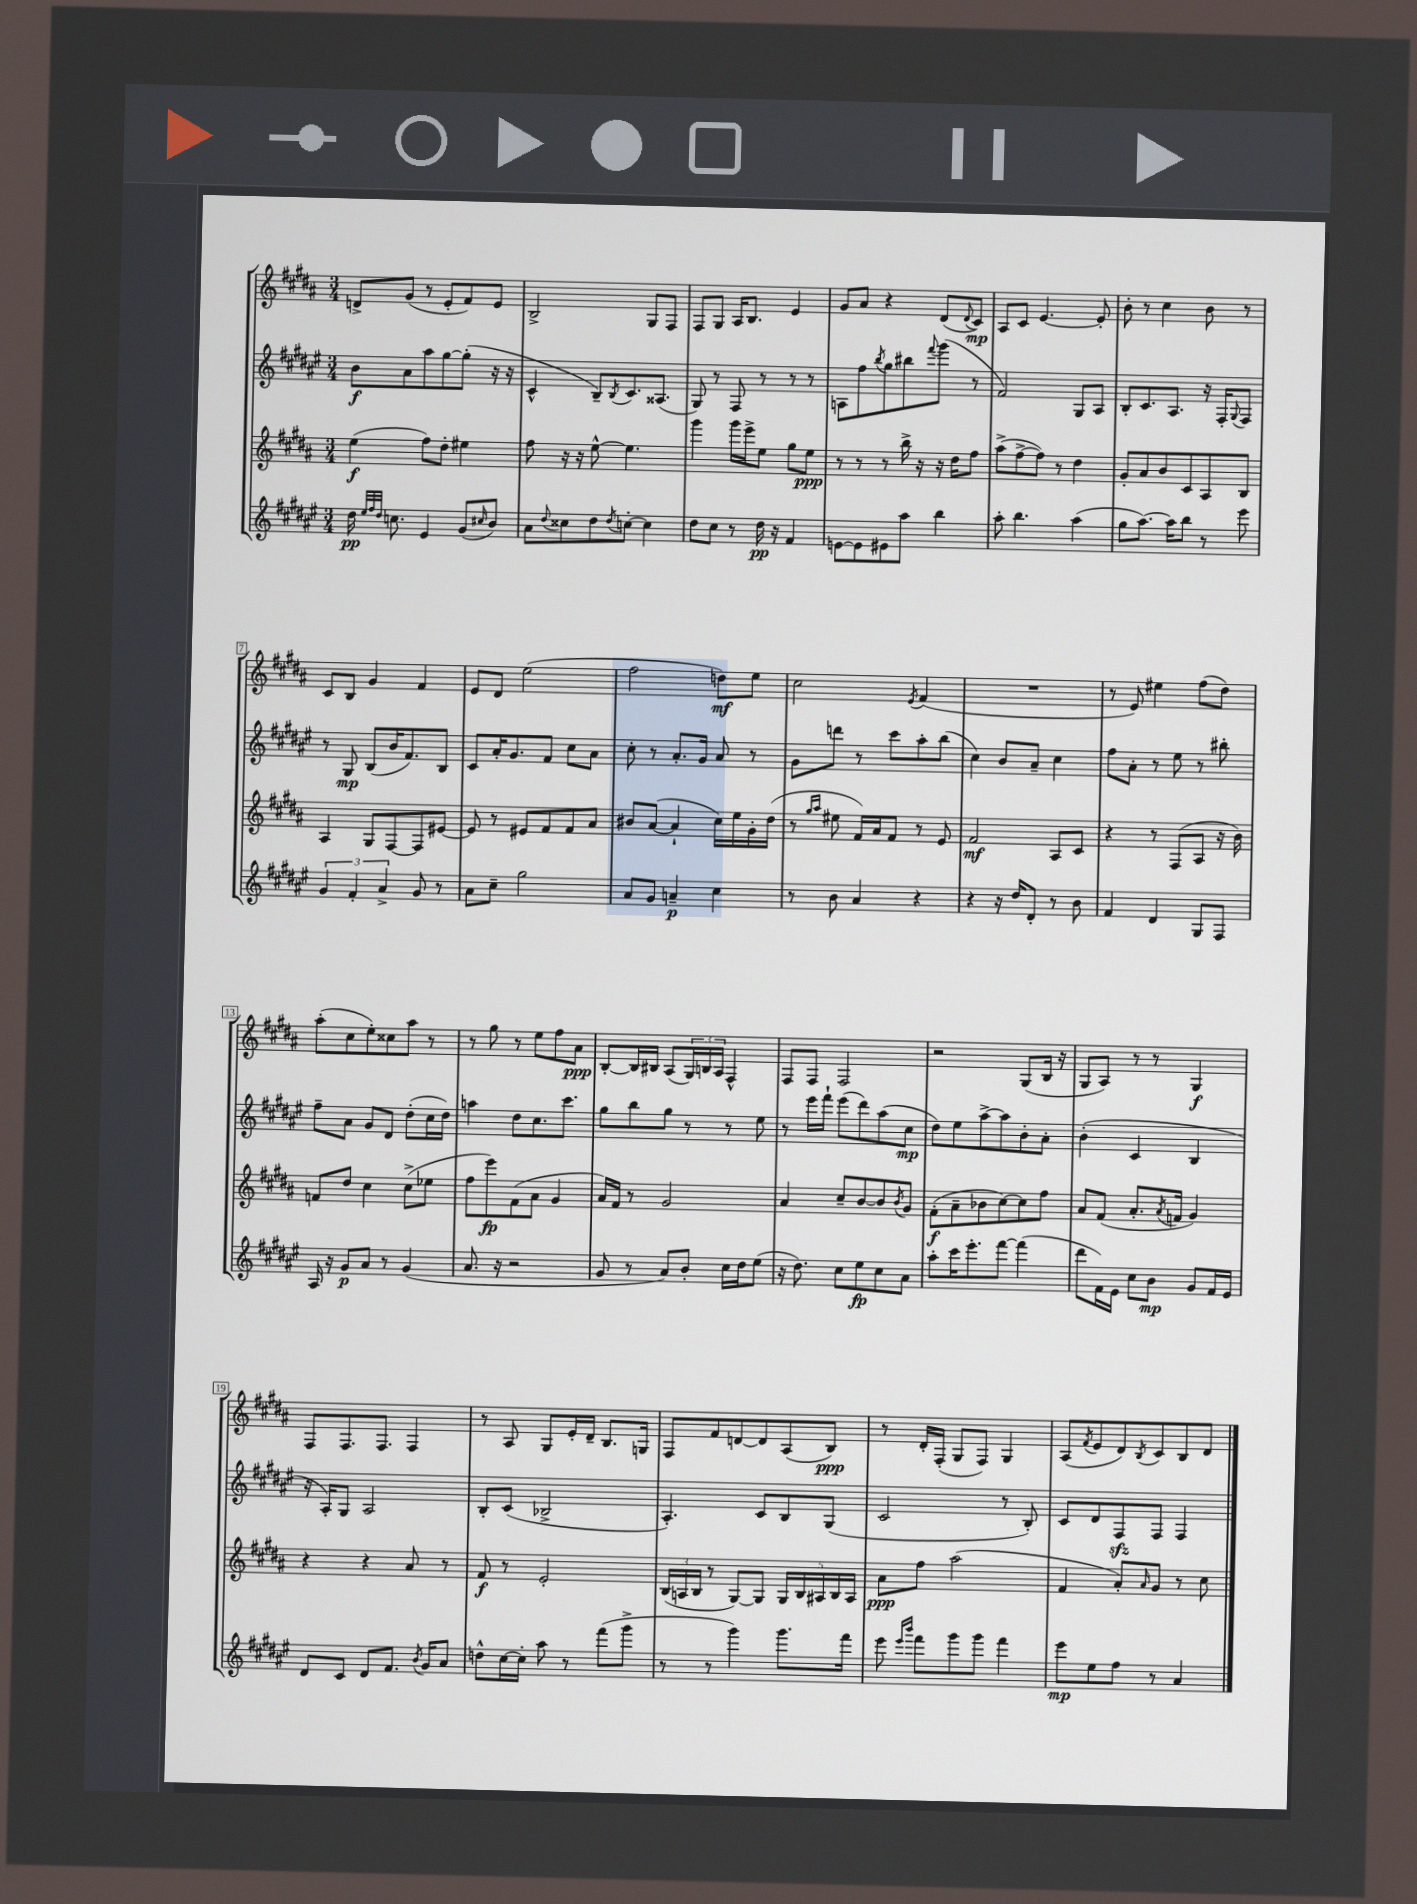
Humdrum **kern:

**kern	**kern	**kern	**kern
*staff4	*staff3	*staff2	*staff1
*clefG2	*clefG2	*clefG2	*clefG2
*k[f#c#g#d#a#e#]	*k[f#c#g#d#a#]	*k[f#c#g#d#a#e#]	*k[f#c#g#d#a#]
*M3/4	*M3/4	*M3/4	*M3/4
16dd#	(4ee	8b	8d^
32qqee#	.	.	.
32qqff#	.	.	.
32qqdd#	.	.	.
8.cc	.	.	.
.	.	8a#	(8g#
4e#	8ff#)	8aa#	8r
.	8dd#'	[8gg#	8e'
(8g#	4ee#	(8gg#']	8f#)
16qqcc#	.	.	.
8b)	.	16r	8e
.	.	16r	.
=	=	=	=
8a#	8ff#	4c#^^	2B^
8qqdd#	.	.	.
8cc##	16r	.	.
.	16r	.	.
8dd#	[8ee^^	8B~)	.
8qdd#	.	8qB	.
[8cc'	4.ee]	8.c#	.
4cc]	.	.	8G#
.	.	(8.A##	.
.	.	.	8F#
=	=	=	=
8dd#	4ggg#	8G#)	8F#
8cc#	.	8r	8G#
8r	16ggg#	8F#	16A#
.	16eee^	.	8.B
16dd#	8ee	8r	.
16r	.	.	.
4f#	8gg#	8r	4e
.	8ee	8r	.
=	=	=	=
[8e	8r	8A	8g#
8e]	8r	8ff#	8a#
.	.	8qbb	.
8e#	8r	8gg#	4r
8aa#	16bb^	8bb#	.
.	16r	.	.
.	.	8qqfff#	.
4bb	16r	(8ggg#	(8d#
.	16dd#	.	.
.	.	.	8qqd#
.	8ff#	8r	8c#)
=	=	=	=
8aa#'	(8aa#^	2f#)	8A#
4.bb	[8ff#^	.	8c#
.	8ff#])	.	[4.e
.	8r	.	.
(4aa#	4dd#	8G#	.
.	.	8A#	8e']
=	=	=	=
8gg#	8g#'	8B'	8b'
[8.aa#)	8a#	8.c#	8r
.	8b	.	4cc#
16aa#]	.	8.A#	.
8bb	8c#	.	.
8r	8A#	16r	8b
.	.	16F#'	.
.	.	8qqG#	.
8eee#	8B	8F#	8r
=	=	=	=
6g#	4A#	8r	8c#
.	.	8G#	8B
6f#'	.	.	.
.	8G#	(8B	4g#
6a#^	.	.	.
.	[8F#	16b	.
.	.	8.f#)	.
8g#	8F#]	.	4f#
8r	[8e#	8B	.
=	=	=	=
8a#	8e#]	8c#	8e
8cc#~	8r	16a#'	8d#
.	.	8.g#	.
2gg#	8e#	.	(2ee
.	8f#	8f#	.
.	8f#	8cc#	.
.	8a#	8a#	.
=	=	=	=
8a#	8b#	8cc#'	2ff#
8g#	([8a#	8r	.
4a~	4a#`]	8.a#'	.
.	.	16g#	.
4cc#	16cc#)	8a#	8dd)
.	16ee	.	.
.	16g#'	8r	8ee
.	(16dd#	.	.
=	=	=	=
8r	8r	8g#	2cc#
.	16qqgg#	.	.
.	16qqaa#	.	.
8b	8ee#	8ddd	.
4a#	16f#)	8r	.
.	16a#	.	.
.	8f#	8ccc#	.
.	.	.	8qe
4r	8r	8aa#'	(4f#
.	8e	(8bb	.
=	=	=	=
4r	2f#	4cc#)	2.r
16r	.	8b	.
16dd#	.	.	.
8d#'	.	8a#~	.
8r	8A#	4cc#	.
8b	8c#	.	.
=	=	=	=
4f#	4r	8ff#	8r
.	.	8a#'	8e)
4d#	8r	8r	4ee#
.	(8F#	8ee#	.
8G#	8A#	8r	(8ff#
8F#	16r	8bb#'	8dd#)
.	16b)	.	.
=	=	=	=
16A#	8f	8ff#~	(8aa#'
16r	.	.	.
8g#	8dd#	8a#	8cc#
8a#	4cc#	8g#	8ee')
8r	.	8d#	8cc##
(4g#	(8cc#^	(8dd#'	8aa#
.	8ee-	16cc#	8r
.	.	16dd#)	.
=	=	=	=
8.a#	8ff#	4aa	8r
.	8eee)	.	8gg#
16r	.	.	.
2r	(8f#	8dd#	8r
.	8a#	8.cc#	8ee
.	4g#	.	8ff#
.	.	8.ccc#	.
.	.	.	8a#
=	=	=	=
8g#	16a#)	8gg#	[8B'
.	16f#	.	.
8r	8r	8bb	16B]
.	.	.	16B#
8a#)	2g#	8gg#	(8A#
8b'	.	8r	24G#)
.	.	.	24B
.	.	.	24A#
16cc#	.	8r	4F#^^
16dd#	.	.	.
(8ee#	.	8ee#	.
=	=	=	=
16r	4a#	8r	8F#
8.dd#)	.	.	.
.	.	16eee#	8F#
.	.	16fff#`	.
8cc#	8cc#~	(8eee#	2F#
8ee#	[8b	8ddd#)	.
8cc#	8b]	(8aa#	.
.	8qb	.	.
8a#	8g#	8cc#	.
=	=	=	=
8aa#'	(8f#'	8dd#)	2r
16ccc#	8a#~	8ee#	.
8.eee#'	.	.	.
.	8b-	[8aa#^	.
[8fff#	[8cc#)	8aa#]	.
(4fff#]	8cc#]	8b'	(8G#
.	8ff#	8a#'	16B
.	.	.	16r
=	=	=	=
8ddd#	8a#	(4b'	8G#
16f#)	(8f#	.	8A#)
16e#	.	.	.
8cc#	8.a#'	4c#	8r
8b	.	.	8r
.	8qa#	.	.
.	16f	.	.
8g#	4g#)	4B	4G#
16f#	.	.	.
16e#	.	.	.
=	=	=	=
8d#	4r	16r	8F#
.	.	16A#')	.
8c#	.	8G#	8.F#
8d#	4r	2A#	.
.	.	.	8.F#
8.f#	.	.	.
.	8a#	.	4F#
8qb	.	.	.
16g#	.	.	.
8a#	8r	.	.
=	=	=	=
8dd^^	8f#	8B'	8r
[16cc#	8r	(8c#	8A#
16cc#']	.	.	.
8aa#	2e'	2B-^	8G#
8r	.	.	16e'
.	.	.	16d#~
(8fff#	.	.	8.B
8ggg#^	.	.	.
.	.	.	16G
=	=	=	=
8r	(24B	4.A#')	8F#
.	24A	.	.
.	24B	.	.
8r	8r	.	8f#
4ggg#)	[8G#)	.	[8d
.	8G#]	8c#	8d]
8.ggg#	20G#	8B	(8A#
.	20B	.	.
.	20A#	.	.
.	.	(8G#	8B)
.	20B	.	.
16fff#	.	.	.
.	20A#	.	.
=	=	=	=
8eee#	8a#	2c#	8r
16qqeee#	.	.	.
16qqbbb	.	.	.
8fff#	8ff#	.	16d#'
.	.	.	(16F#'
8ggg#	(2aa#	.	8G#
8ggg#	.	.	8F#)
4fff#	.	8r	4G#
.	.	8B')	.
=	=	=	=
8eee#	4f#	8c#	(8A#
.	.	.	8qf#
8ee#	.	8d#	8e
8ff#	8a#')	8F#	8d#)
.	16qqa#	.	8qB
8r	8g#	8F#	8c#
4a#	8r	4F#	8B
.	8cc#	.	8d#
==	==	==	==
*-	*-	*-	*-
